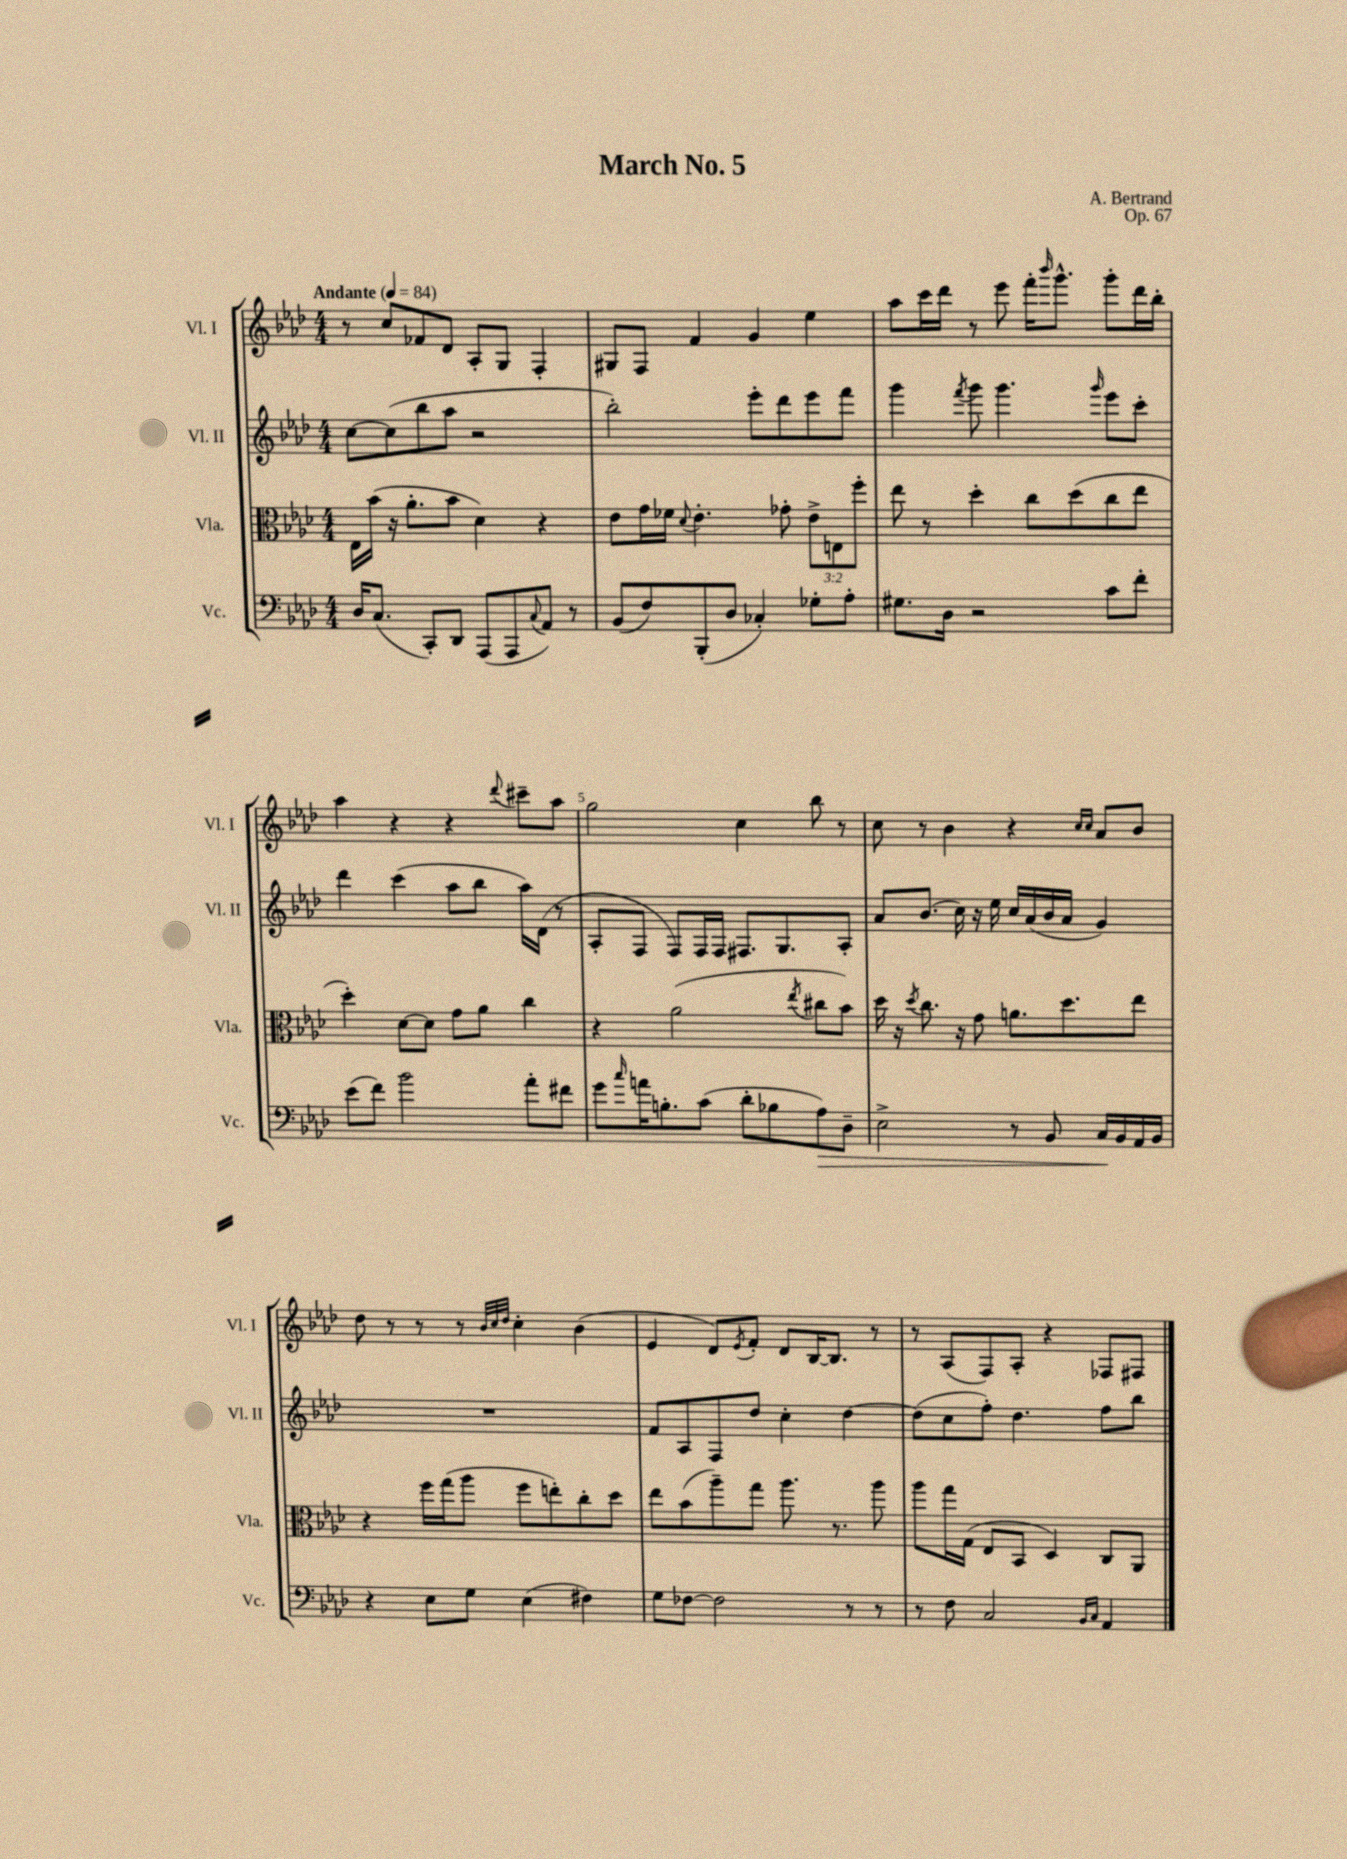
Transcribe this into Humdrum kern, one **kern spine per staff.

**kern	**kern	**kern	**kern
*staff4	*staff3	*staff2	*staff1
*clefF4	*clefC3	*clefG2	*clefG2
*k[b-e-a-d-]	*k[b-e-a-d-]	*k[b-e-a-d-]	*k[b-e-a-d-]
*M4/4	*M4/4	*M4/4	*M4/4
*MM84	*MM84	*MM84	*MM84
16D-/LK	16E-\LL	[8cc\L	8r
(8.C/J	(16b-\JJ	.	.
.	16r	(8cc\]	8cc/L
.	8.a-'\L	.	.
8CC'/L)	.	8bb-\	8f-/
8DD-/J	8b-\J	8aa-\J	8d-/J
(8AAA-/L	4d-\)	2r	8A-'/L
8AAA-/	.	.	8G/J
8qqC/	.	.	.
8AA-/J)	4r	.	4F'/
8r	.	.	.
=	=	=	=
(8BB-/L	8e-\L	2bb-'\)	8G#/L
8F/)	16g\L	.	8F/J
.	16f-\JJ	.	.
.	8qqd-/	.	.
(8BBB-'/	4.e-'\	.	4f/
8D-/J	.	.	.
4C-'/)	.	8eee-'\L	4g/
.	8g-'\	8ddd-\	.
8G-'\L	12e-^\L	8eee-\	4ee-\
.	12E\	.	.
8A-'\J	.	8fff\J	.
.	12ff'\J	.	.
=	=	=	=
8.G#\L	8ee-\	4ggg\	8aa-\L
.	8r	.	16ccc\L
16D-\Jk	.	.	16ddd-\JJ
.	.	8qfff/	.
2r	4dd-'\	8ggg\	8r
.	.	4.ggg\	8eee-\
.	8cc\L	.	16fff'\LK
.	.	.	16qqbbb-/
.	.	.	8.ggg^^\J
.	(8dd-\	.	.
.	.	16qqggg/	.
8c\L	8cc\	8eee-\L	8ggg'\L
8f'\J	8ee-\J	8ccc'\J	16ddd-\L
.	.	.	16bb-'\JJ
=	=	=	=
(8e-\L	4dd-'\)	4ddd-\	4aa-\
8f\J)	.	.	.
2b-\	[8d-\L	(4ccc\	4r
.	8d-\]J	.	.
.	8g\L	8aa-\L	4r
.	8a-\J	8bb-\J	.
.	.	.	8qqddd-/
8a-'\L	4cc\	16aa-\LL)	8ccc#~\L
.	.	(16d-\JJ	.
8f#\J	.	8r	8aa-\J
=	=	=	=
8g\L	4r	8A-'/L	2gg\
16qqcc/	.	.	.
16a\K	.	8F/J	.
8.B'\	.	.	.
.	(2a-\	8F/L)	.
(8c\J	.	16F/L	.
.	.	16F/JJ	.
8d-'\L	.	8.F#/L	4cc\
8B-\	.	.	.
.	.	8.G/	.
.	8qee-/	.	.
8A-\)	8cc#\L	.	8bb-\
8D-~\J	8b-\J)	8A-'/J	8r
=	=	=	=
2E-^\	16dd-\	8a-/L	8cc\
.	16r	.	.
.	8qdd-/	.	.
.	8.cc\	(8.b-/J	8r
.	.	.	4b-\
.	16r	16cc\)	.
.	8g\	16r	.
.	.	16ee-\	.
8r	8.a\L	16cc/LL	4r
.	.	(16a-/	.
8BB-/	.	16b-/	.
.	8.dd-\	16a-/JJ	.
.	.	.	16qqcc/LL
.	.	.	16qqcc/JJ
16C/LL	.	4g/)	8a-/L
16BB-/	.	.	.
16AA-/	8ee-\J	.	8b-/J
16BB-/JJ	.	.	.
=	=	=	=
4r	4r	1r	8dd-\
.	.	.	8r
8E-\L	16ff\LL	.	8r
.	(16gg\J	.	.
8G\J	8aa-\J	.	8r
.	.	.	32qqb-/LLL
.	.	.	32qqcc/
.	.	.	32qqdd-/JJJ
(4E-\	8ff\L	.	4cc'\
.	8ee'\)	.	.
4F#\)	8cc'\	.	(4b-\
.	8dd-\J	.	.
=	=	=	=
8G\L	8ee-\L	8f/L	4e-/
[8F-\J	(8b-\	8A-/	.
2F-\]	8aa-~\)	8F/	8d-/L)
.	.	.	8qe-/
.	8gg\J	8dd-/J	8f'/J
.	8.aa-\	4cc'\	8d-/L
.	.	.	[16B-/K
.	8.r	.	8.B-/]J
8r	.	[4dd-\	.
8r	8aa-\	.	8r
=	=	=	=
8r	8aa-\L	(8dd-\]L	8r
8F\	16gg\L	8cc\	(8A-/L
.	(16G\JJ	.	.
2C/	8E-/L	8ff'\J)	8F/)
.	8BB-/J	4.dd-\	8A-'/J
.	4D-/)	.	4r
16qqBB-/LL	.	.	.
16qqC/JJ	.	.	.
4AA-/	8C/L	8ff\L	8F-/L
.	8AA-/J	8bb-\J	8F#/J
==	==	==	==
*-	*-	*-	*-
